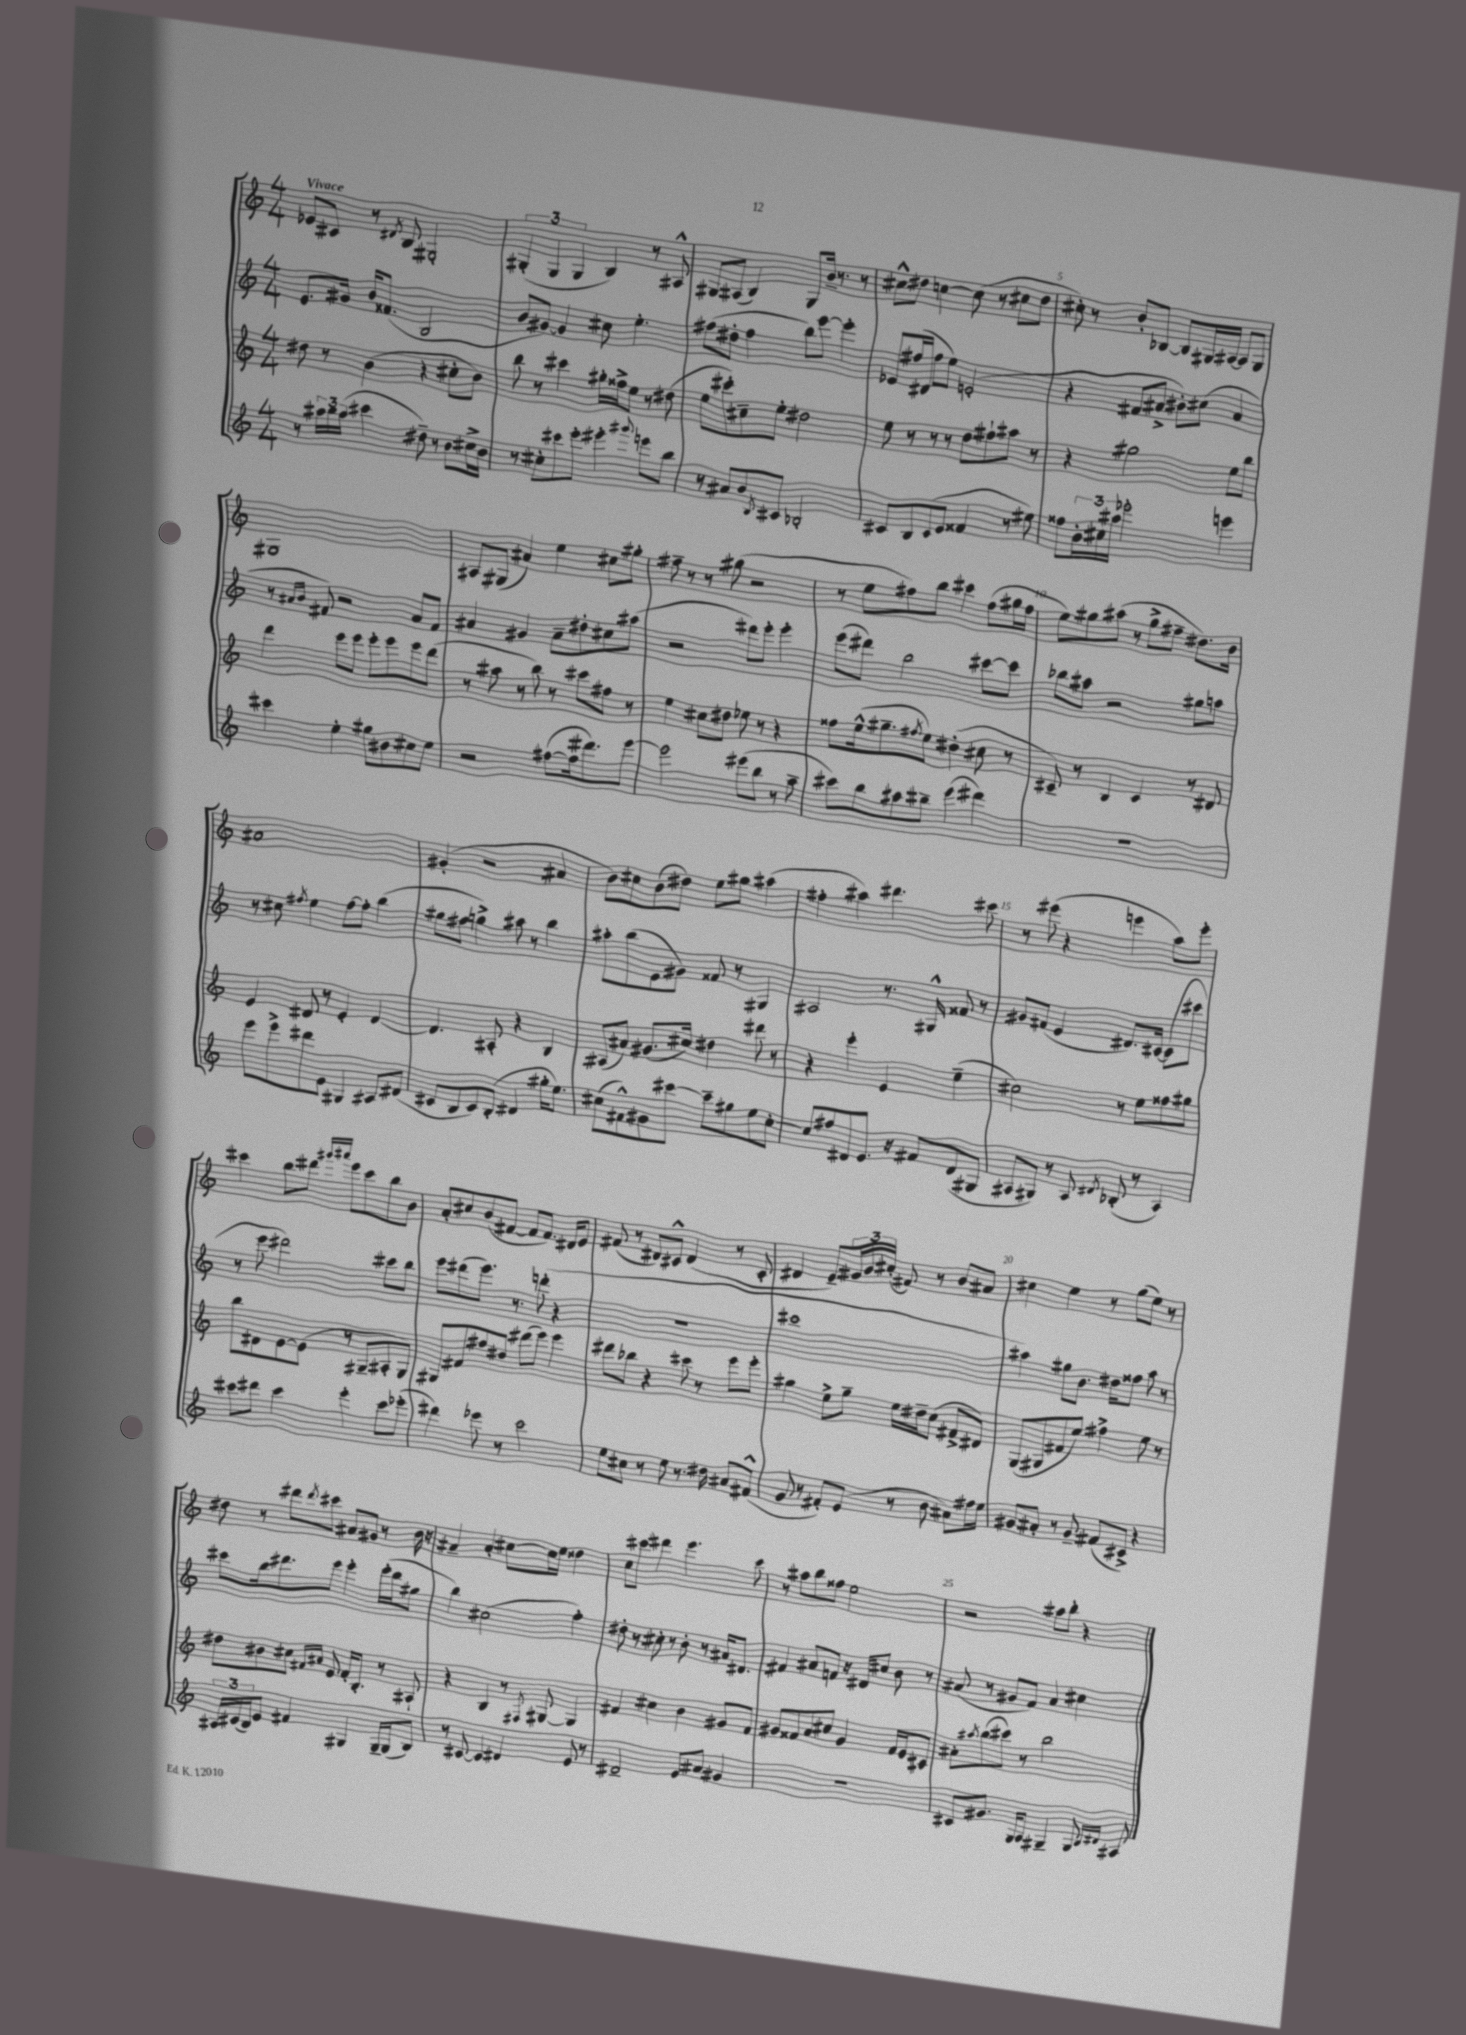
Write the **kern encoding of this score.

**kern	**kern	**kern	**kern
*staff4	*staff3	*staff2	*staff1
*clefG2	*clefG2	*clefG2	*clefG2
*k[]	*k[]	*k[]	*k[]
*M4/4	*M4/4	*M4/4	*M4/4
8r	8dd#	8.e	8e-
24aa#	8r	.	8c#
24bb	.	.	.
.	.	16g#	.
(24aa#	.	.	.
4ccc#	(4b	16b	8r
.	.	(8.f##	.
.	.	.	8qd#
.	.	.	8B
8dd#~)	4r	2B	2G#'
8r	.	.	.
8b	8cc#'	.	.
16cc#^	8b)	.	.
16b	.	.	.
=	=	=	=
8r	8bb	8b	(6G#'
8cc#'	8r	[8g#)	.
.	.	.	6G#
8ccc#	4ccc#	4g#]	.
.	.	.	6G#
8eee'	.	.	.
4eee#'	16gg#'	8cc#	4B)
.	16ff##^	.	.
.	8ee	4.ee'	.
8qqggg#	.	.	.
8eee	8r	.	8r
8bb	(8dd#	.	8A#^^
=	=	=	=
8r	8ee	(8ff#	8G#
8a#	8ccc#')	8dd#'	(8A#
8b	8cc#~	4ff#	4B)
8qB	.	.	.
8c#	8ee'	.	.
2B-'	2dd#	8bb)	8G#
.	.	[8eee	16b~
.	.	.	8.r
.	.	4eee']	.
.	.	.	8r
=	=	=	=
8c#	8ee	8e-	8cc#^^
8B	8r	(16ff#	8dd#
.	.	16d#	.
(8c#	8r	8ff#	[4cc
8e	8r	8ee)	.
4f##	8dd	(2e'	(8cc]
.	8ff#`	.	8r
8r	8aa#	.	8cc#
8ee#)	8r	.	8dd#
=	=	=	=
8ff##	4r	4r	8cc#')
24b'	.	.	8r
24cc#	.	.	.
24aa#	.	.	.
2eee-'	2gg#	8f#	8b'
.	.	8a#^	[8B-
.	.	8b#')	8B-]
.	.	(8cc#	16G#
.	.	.	[16A#
4eee	8ee	4a#	8A#]
.	8bb	.	8G#
=	=	=	=
4ccc#	4ddd	8r	1G#
.	.	16qqa#	.
.	.	16qqb	.
.	.	8f#)	.
4ee'	8eee	2r	.
.	8eee	.	.
8gg#	8eee'	.	.
8b#	8eee	.	.
8cc#	8eee	8a#	.
8ee	(8ddd	8f#	.
=	=	=	=
2r	8r	4a#	8A#
.	8aa#	.	(8G#
.	8r	4g#	4a#)
.	8bb)	.	.
([8ff#	8r	8a#~	4ee
16ff#]	8ccc#	8dd#'	.
8.ddd#)	.	.	.
.	8ff#	8cc#	8cc#
[8eee	8r	(8aa#	8gg#'
=	=	=	=
2eee]	4ee	2r	8ff#~
.	.	.	8r
.	8cc#	.	8r
.	8dd#	.	(8gg#
(8eee#	8ee-	8ddd#)	2r
8bb	8r	8eee'	.
8r	4r	4eee'	.
8aa~	.	.	.
=	=	=	=
8ccc#)	8ff##	(8eee	8r
8bb	(16ee^^	8ddd#)	8ee
.	8.gg#~	.	.
8aa#	.	2bb	8ff#)
.	8qff#	.	.
8bb#~	8ee)	.	8bb
(4eee	(4dd#'	.	4ccc#
4ddd#)	8cc#	[8ccc#	(8ff#
.	8r	8ccc#]	16gg#
.	.	.	16ff#
=	=	=	=
1r	8c#~)	8bb-	8ee)
.	8r	8aa#	8gg#
.	4B	2r	(8aa#
.	.	.	8r
.	4c#	.	8gg#^
.	.	.	8ff#~
.	8r	8gg#	8.dd#)
.	8d#	8aa	.
.	.	.	16b
=	=	=	=
8eee	4e	8r	1a#
8eee^	.	8cc#	.
.	.	8qff#	.
8ddd#	8d#	4ee	.
8e	8r	.	.
4G#	4e'	[8ff#	.
.	.	8ff#']	.
8A#	[4d#	(4bb	.
(8d#	.	.	.
=	=	=	=
8c#	4.d#]	8gg#	(4g#'
8B	.	8ff#	.
8c#)	.	4gg^)	2r
(8B'	8A#'	.	.
4d#	4r	8aa#	.
.	.	8r	.
16gg#'	4B	4bb	4a#
8.ee)	.	.	.
=	=	=	=
(8cc#	(8A#	8aa#'	8b)
8f#^^)	8a#)	(8bb	8cc#
8g#	(8.g#	8e	(8b
[8ccc#	.	8g#)	8dd#)
.	16cc#)	.	.
8ccc#~]	4dd#	8f##	8ee
8gg#	.	8r	8gg#
8ee	8ddd#	4G#	(4aa#
[8cc#'	8r	.	.
=	=	=	=
8cc#]	4r	2A#	4ff#'
8ff#	.	.	.
8d#	4eee'	.	4aa#)
8.e	.	.	.
.	4e	8.r	4.ddd#
16r	.	.	.
8f#	.	.	.
.	.	16G#^^	.
(8d#	(4ee~	8f##	.
8G#	.	8r	8ccc#
=	=	=	=
8A#	2cc#)	8g#	8r
8G#)	.	(8f#	(8eee#
8r	.	4e	4r
8A#	.	.	.
8qd#	.	.	.
(8B-'	8r	8.d#)	4eee
8r	8ee	.	.
.	.	[16c#	.
4A#)	8ff##	(8c#]	8aa)
.	8gg#	8ccc#	8eee'
=	=	=	=
8ccc#	8bb	8r	4ccc#
8ddd#	8d#	8eee	.
4ccc#	[8e	2ddd#)	8bb
.	(8e]	.	8ddd#
.	.	.	16qqggg#
.	.	.	16qqaaa#
4eee'	8r	.	8eee
.	8G#~	.	8ccc#
8ccc#	8A#'	8ccc#	8bb
(8eee-'	8G#)	8bb	8b
=	=	=	=
4ddd#)	8G#	8eee	8a'
.	8f#	(8ddd#	8cc#
8eee-	8ff#	8.eee)	(8b
8r	8dd#	.	[8f#
.	.	8.r	.
2ccc	(8ddd#	.	8f#]
.	8eee)	(8ddd'	8.f#)
.	4eee	4r	.
.	.	.	16d#
.	.	.	8e
=	=	=	=
8ee	8ddd#	1r	(8f#
8cc#	8bb-	.	8r
8r	4r	.	8d#)
8ee	.	.	8c#^^
8.r	8ccc#	.	(4d#
.	8r	.	.
16dd#	.	.	.
8a#	8eee	.	8r
(8f#^^	8eee'	.	8c#'
=	=	=	=
8g	4gg#	1ccc#	4d#
8r	.	.	.
8f#')	8ee^	.	8e~)
(8e	8gg#~	.	24g#
.	.	.	24b
.	.	.	(24cc#'
8r	16ee	.	8f#)
.	16dd#~	.	.
8b	(8cc	.	8r
8a#)	8f#^	.	8b
16ff#	8d#)	.	8a#
16ee	.	.	.
=	=	=	=
8g#	(8G	4aa#)	4cc#
8a#'	8G#	.	.
8r	8f#	8gg#	4ee
8g#~	8ee)	8.b	.
(8f#	4ff#^	.	8r
.	.	16dd#	.
8c#^)	.	8ff##	(8gg
4r	8ee	8aa#	8ee)
.	8r	8r	8r
=	=	=	=
24A#	8dd#	8ccc#	8dd#
(24c#	.	.	.
24B)	.	.	.
8e	8b#	16bb	8r
.	.	8.ddd#	.
4f#	8cc#	.	8ddd#
.	16qqf#	.	.
.	16qqa#	.	8qddd#
.	8e	8eee	8ccc#
4G#	16f#'	4eee'	8a#
.	8.B'	.	.
.	.	.	8g#
16G#~	8r	(16eee'	8r
(16G#	.	16ddd#	.
8B)	8A#`	8gg#	16b
.	.	.	16r
=	=	=	=
8r	4r	4bb)	4a#~
[8c#	.	.	.
4c#]	4B	(2cc#	4a#'
4d#	8r	.	[8cc#
.	8qF#	.	.
.	[8G#	.	16cc#]
.	.	.	16ee
8e	4G#]	4ff')	4dd##
8r	.	.	.
=	=	=	=
2d#~	4f#	8dd#'	8cc
.	.	8r	8ccc#
.	4cc#	8cc#'	4ddd#
.	.	8r	.
8e	4b	8b'	4.eee
8a#	.	8r	.
4g#	8g#	16a#	.
.	.	8.d#	.
.	8f#	.	8ccc#
=	=	=	=
1r	8g#	4f#	8r
.	8f##	.	8aa#
.	8a	8a#	8bb
.	8cc#	8f	8ff##
.	4g#	16r	2ee
.	.	16d#	.
.	.	8cc#	.
.	16f##	8b	.
.	16e	.	.
.	8c#	8r	.
=	=	=	=
8c#	8a#'	(8a#	2r
.	8qaa#	.	.
8.g#	(8bb	8r	.
.	8ccc#)	8g#	.
16G	.	.	.
8A	8r	8f)	.
4G#~	2bb	4a#	8aa#
.	.	.	8bb'
8G#	.	4cc#	4r
16qqB	.	.	.
16qqd#	.	.	.
8A#	.	.	.
==	==	==	==
*-	*-	*-	*-
